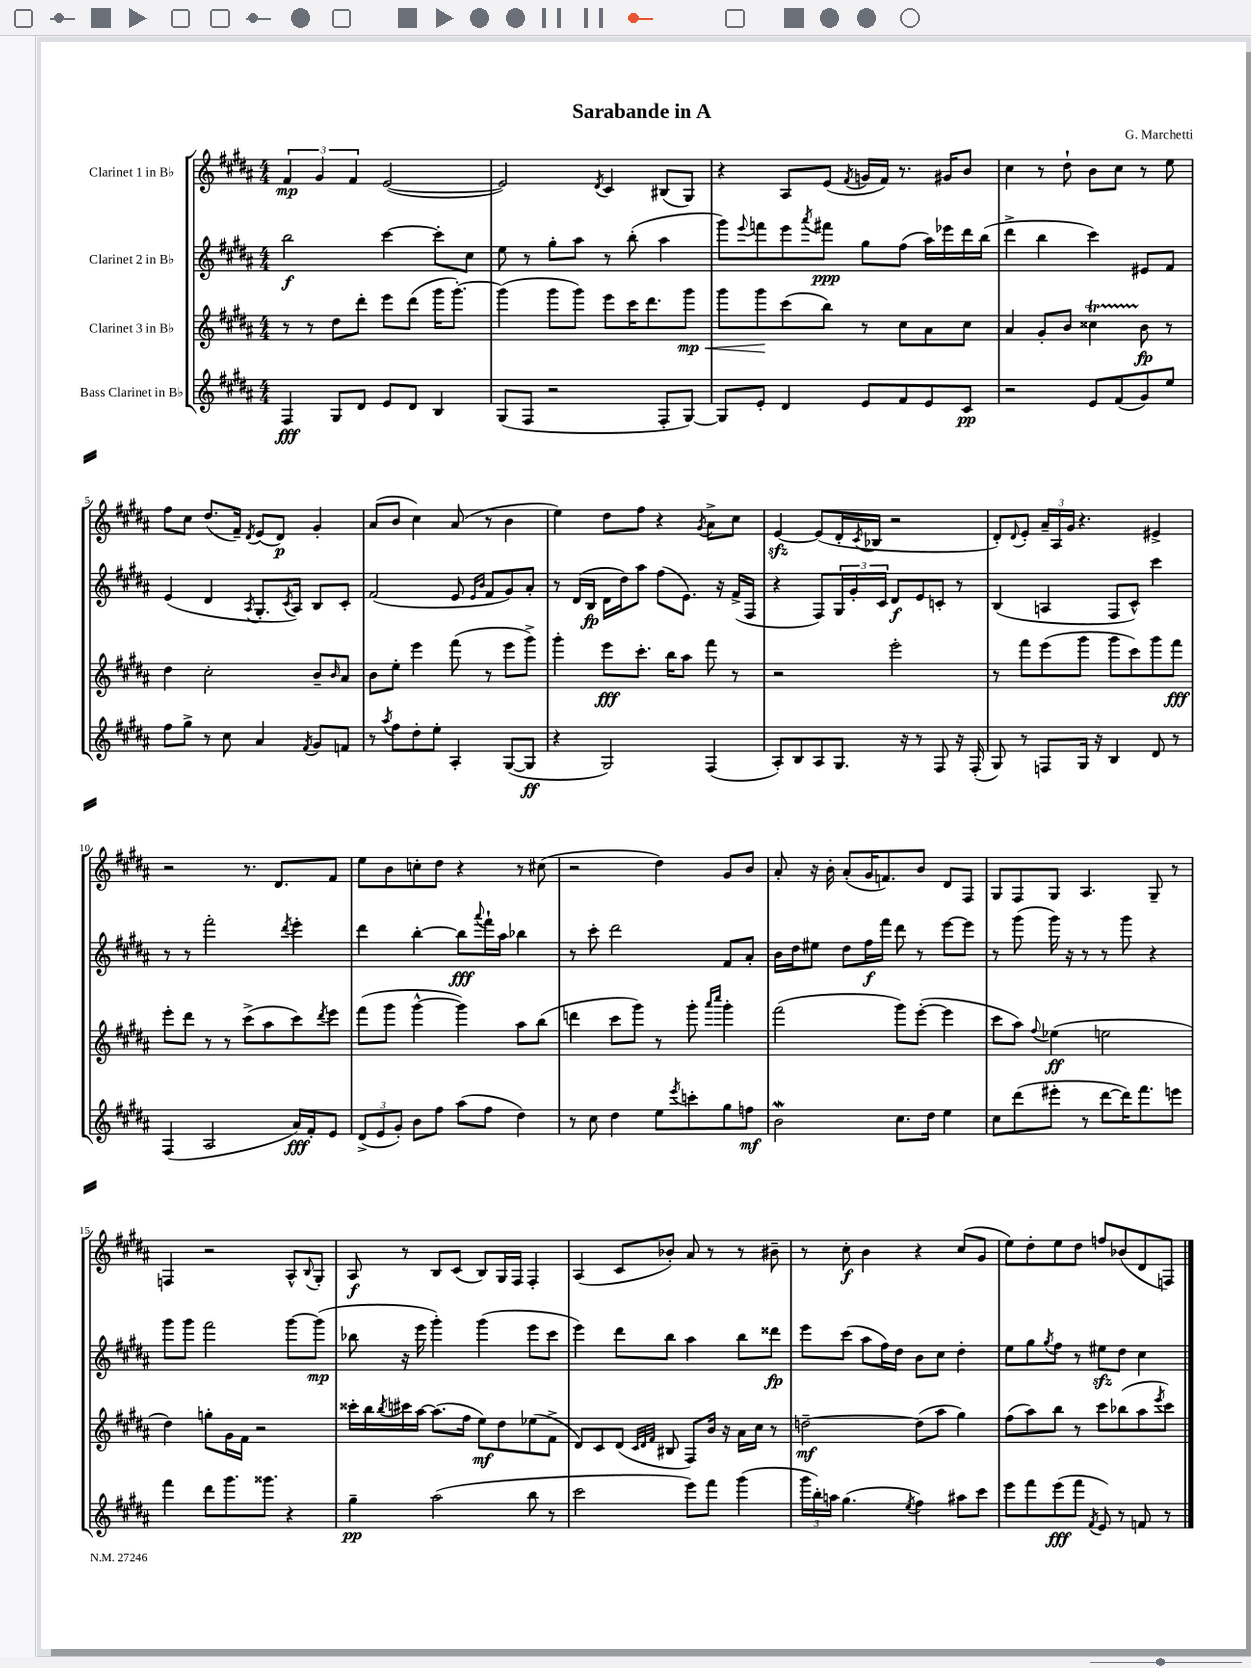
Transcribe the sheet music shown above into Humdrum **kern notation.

**kern	**kern	**kern	**kern
*staff4	*staff3	*staff2	*staff1
*clefG2	*clefG2	*clefG2	*clefG2
*k[f#c#g#d#a#]	*k[f#c#g#d#a#]	*k[f#c#g#d#a#]	*k[f#c#g#d#a#]
*M4/4	*M4/4	*M4/4	*M4/4
4F#/	8r	2bb\	6f#/
.	8r	.	.
.	.	.	6g#/
8G#/L	8dd#\L	.	.
.	.	.	6f#/
8d#/J	8ddd#'\J	.	.
8e/L	8eee\L	[4ccc#\	([2e/
8d#/J	(8ddd#\J	.	.
4B/	16ggg#\LK	8ccc#'\]L	.
.	[8.ggg#'\J)	.	.
.	.	8cc#\J	.
=	=	=	=
(8G#/L	(4ggg#\]	8ee\	2e/])
8F#/J	.	8r	.
2r	8ggg#\L	8gg#'\L	.
.	8ggg#\J)	8aa#\J	.
.	.	.	8qd#/
.	8eee\L	8r	4c#/
.	16ccc#\K	(8bb'\	.
.	8.ddd#\	.	.
8F#'/L	.	4aa#\	(8B#/L
[8G#/J)	8ggg#\J	.	8G#/J)
=	=	=	=
8G#/]L	8ggg#\L	8ggg#\L)	4r
.	.	8qqeee/	.
8e'/J	8ggg#\	8fff\	.
4d#/	(8ccc#\	8eee\	8A#/L
.	.	8qaaa#/	.
.	8bb\J)	8fff#\J	(8e/J
.	.	.	8qf#/
8e/L	8r	8gg#\L	16g/LL
.	.	.	16f#/JJ)
8f#/	8cc#\L	(8ff#\J	8.r
8e/	8a#\	16aa#\LL)	.
.	.	16eee-\	16g#/LK
8c#/J	8cc#\J	16ddd#\	8b/J
.	.	(16bb\JJ	.
=	=	=	=
2r	4a#/	4ddd#^\	4cc#\
.	8g#'/L	4bb\	8r
.	8b/J	.	8dd#`\
8e/L	4cc##\	4ccc#\)	8b\L
(8f#/	.	.	8cc#\J
8g#/)	8b\	8e#/L	8r
8ee/J	8r	8f#/J	8ee\
=	=	=	=
8ff#\L	4dd#\	(4e/	8ff#\L
8gg#^\J	.	.	8cc#\J
8r	2cc#'\	4d#/	(8.dd#/L
8cc#\	.	.	.
.	.	.	16f#~/Jk)
.	.	8qA#/	8qd#/
4a#/	.	8.G#'/L	(8e/L
.	.	.	8d#/J)
.	.	8qc#/	.
.	.	16A#/Jk)	.
8qf#/	.	.	.
8g#/L	8b~/L	8B/L	4g#'/
.	16qqb/	.	.
8f/J	8a#/J	8c#'/J	.
=	=	=	=
8r	8b\L	(2f#/	(8a#/L
8qaa#/	.	.	.
8ff#\L	8ee'\J	.	8b/J
8dd#'\	4eee\	.	4cc#\)
8ee'\J	.	.	.
4A#'/	(8fff#\	8e/	(8a#/
.	.	16qqe/LL	.
.	.	16qqb/JJ	.
.	8r	8f#/L	8r
([8G#/L	8eee\L	8g#/)	4b\
8G#/]J	8ggg#^\J)	8a#'/J	.
=	=	=	=
4r	4ggg#'\	8r	4ee\)
.	.	(16d#/LL	.
.	.	16B/JJ	.
2G#/)	8eee\L	16d#\LL	8dd#\L
.	.	16dd#\J)	.
.	8.ccc#'\J	8aa#\J	8ff#\J
.	.	(8ff#\L	4r
.	16bb\LK	.	.
.	8aa#\J	8.e\J)	.
.	.	.	8qg#/
(4F#/	8fff#\	.	8a#^\L
.	.	16r	.
.	8r	(16f#^/LL	8cc#\J
.	.	16F#/JJ	.
=	=	=	=
8A#'/L)	2r	4r	[4e/
8B/	.	.	.
8A#/	.	8F#/L)	(8e/]L
8.G#/J	.	24G#/L	16d#'/L
.	.	24g#'/	.
.	.	.	8qc#/
.	.	.	16B-/JJ
.	.	24c#/JJ	.
.	2eee'\	8d#/L	2r
16r	.	.	.
8r	.	8e/	.
8F#/	.	8c'/J	.
16r	.	8r	.
(16F#'/	.	.	.
=	=	=	=
8G#/)	8r	(4B/	8d#'/L)
.	.	.	8qqd#/
8r	8fff#\L	.	8e'/J
8F/L	(8eee\	4A/	24a#~/LL
.	.	.	24A#/
.	.	.	24g#/JJ
16G#/Jk	8ggg#\J	.	4.r
16r	.	.	.
4B/	8ggg#\L	8F#/L	.
.	8ccc#\)	8c#^^/J)	.
8d#/	8ggg#\	4ccc#\	4e#^/
8r	8fff#\J	.	.
=	=	=	=
(4F#/	8eee'\L	8r	2r
.	8ddd#\J	8r	.
2A#/	8r	2fff#'\	.
.	8r	.	.
.	(8ccc#^\L	.	8.r
.	8aa#\	.	.
.	.	.	8.d#/L
.	.	8qddd#/	.
16a#/LL)	8ccc#\)	4eee'\	.
16f#'/J	.	.	.
.	8qddd#/	.	.
8e/J	8eee\J	.	8f#/J
=	=	=	=
(12d#^/L	(8fff#\L	4ddd#\	8ee\L
12e/	.	.	.
.	8ggg#\J	.	8b\
12g#'/J)	.	.	.
8b\L	[4ggg#^^\	[4bb'\	8cc'\
8ff#\J	.	.	8dd#\J
(8aa#\L	4ggg#\])	8bb\]L	4r
.	.	8qqaaa#/	.
8ff#\J	.	16fff#`\L	.
.	.	16aa#\JJ	.
4dd#\)	8aa#\L	4bb-\	8r
.	(8bb\J	.	(8cc#\
=	=	=	=
8r	4ddd\	8r	2r
8cc#\	.	8ccc#'\	.
4dd#\	8ccc#\L	2ddd#\	.
.	8ggg#\J)	.	.
8ee\L	8r	.	4dd#\)
8qeee/	.	.	.
8ccc'\	8ggg#'\	.	.
.	16qqaaa#/LL	.	.
.	16qqcccc#/JJ	.	.
8gg#\	4ggg#'\	8f#/L	8g#/L
8ff\J	.	8a#'/J	8b/J
=	=	=	=
2b\	(2fff#\	16b\LL	8a#'/
.	.	16dd#\J	.
.	.	8ee#\J	16r
.	.	.	16b'\
.	.	8dd#\L	(8a#'/L
.	.	16ff#\L	16g#/K
.	.	16fff#\JJ	8.f/)
8.cc#\L	8ggg#\L)	8ddd#\	.
.	([8eee'\J	8r	8b/J
16dd#\Jk	.	.	.
4ee\	4eee\]	[8eee\L	8d#/L
.	.	8eee\]J	8F#/J
=	=	=	=
8cc#\L	8ccc#\L	8r	8G#/L
(8ddd#\	8aa#\J)	(8ggg#\	8F#/
.	8qqff#/	.	.
8eee#'\J	(4ee-\	16ggg#\)	8G#/J
.	.	16r	.
8r	.	8r	4.A#/
[8ddd#\L	2ee\	8r	.
16ddd#\]K)	.	8ggg#\	.
8.fff#\	.	.	.
.	.	4r	8G#~/
8eee\J	.	.	8r
=	=	=	=
4fff#\	4dd#\)	8ggg#\L	4F/
.	.	8ggg#\J	.
8ddd#\L	8gg'\L	2fff#\	2r
8.ggg#\	16g#\L	.	.
.	16f#\JJ	.	.
.	2r	.	.
8.ggg##\J	.	.	.
4r	.	[8ggg#\L	8A#^^/L
.	.	.	8qqB/
.	.	(8ggg#\]J	8G#'/J
=	=	=	=
4gg#~\	16ccc##'\LL	8bb-\	8A#/
.	16bb\	.	.
.	8qbb/	.	.
.	16ccc#\	16r	8r
.	[16aa#\JJ	16eee\	.
(2aa#\	(8.aa#\]L	4ggg#'\)	8B/L
.	.	.	(8c#/J
.	16ff#\Jk	.	.
.	8ee\L)	(4ggg#\	8B/L)
.	8dd#\	.	16G#/L
.	.	.	16F#/JJ
8bb\	(8ee-\	8eee\L	4F#'/
8r	8f#^\J	8ccc#\J	.
=	=	=	=
2ccc#\	8d#/L)	4eee\)	(4A#/
.	8c#/	.	.
.	(8d#/J	8ddd#\L	8c#/L
.	32qqc#/LLL	.	.
.	32qqd#/	.	.
.	32qqf#/JJJ	.	.
.	8B#/	8bb\J	8b-'/J)
8eee\L)	8F#/L)	4aa#\	8a#/
8fff#\J	16b/Jk	.	8r
.	16r	.	.
(4ggg#\	16a#\LL	8bb\L	8r
.	16cc#\JJ	.	.
.	8r	8ddd##\J	8b#~\
=	=	=	=
24ggg#\LL	[2dd~\	8eee\L	8r
24bb'\)	.	.	.
24aa\JJ	.	.	.
(4.gg#\	.	(8ccc#\J	8cc#'\
.	.	8aa#\L	4b\
.	.	16ff#\L)	.
.	.	16dd#\JJ	.
8qee/	.	.	.
4ff#\)	(8dd\]L	8b\L	4r
.	8aa#\J	8cc#\J	.
8aa#\L	4gg#\)	4dd#'\	(8cc#/L
8ccc#\J	.	.	8g#/J
=	=	=	=
8eee\L	(8ff#\L	8ee\L	8ee\L)
8fff#\	8aa#\)	8gg#\	8dd#'\
.	.	8qgg#/	.
(8eee\	8bb\J	8ff#\J	8ee\
8fff#\J	8r	8r	8dd#\J
8qf#/	.	.	.
8e/)	8ccc#\L	8ee#\L	8ff/L
8r	(8bb-\	8dd#\J	(8b-/
8f/	8aa#\	4cc#\	8d#/
.	8qeee/	.	.
8r	8ccc#\J)	.	8F/J)
==	==	==	==
*-	*-	*-	*-
